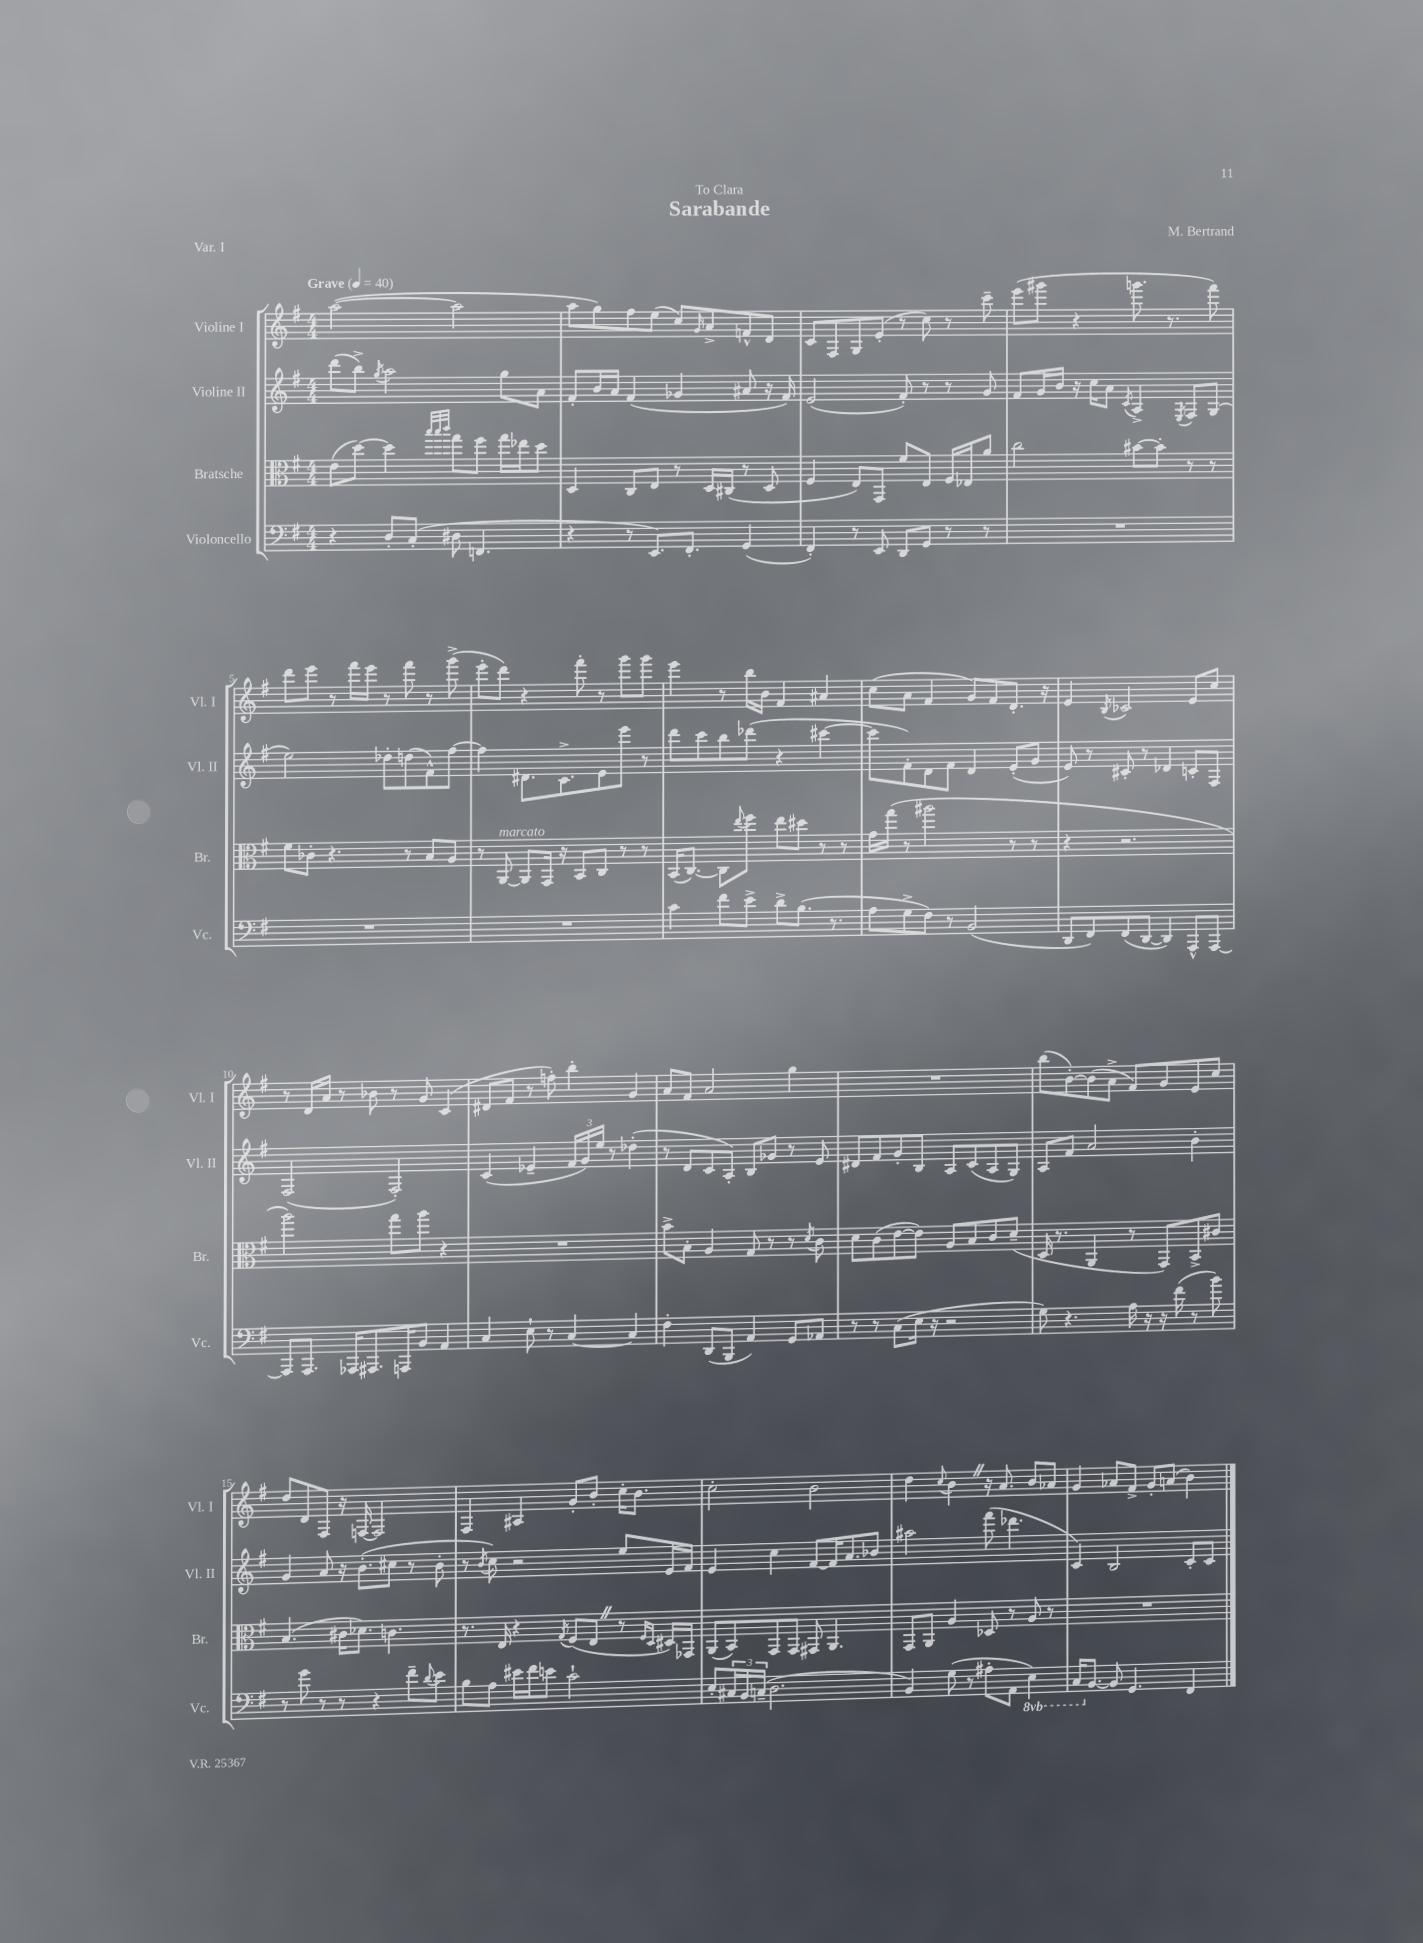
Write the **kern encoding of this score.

**kern	**kern	**kern	**kern
*staff4	*staff3	*staff2	*staff1
*clefF4	*clefC3	*clefG2	*clefG2
*k[f#]	*k[f#]	*k[f#]	*k[f#]
*M4/4	*M4/4	*M4/4	*M4/4
*MM40	*MM40	*MM40	*MM40
4r	(8e	(8ddd	([2aa
.	[8dd)	8bb^)	.
.	.	8qgg	.
8D'	4dd]	2aa	.
(8C'	.	.	.
.	32qqbb	.	.
.	32qqbb	.	.
.	32qqccc	.	.
8D#	8gg	.	2aa]
4.FF	8ff#	.	.
.	16gg	8gg	.
.	16ee-	.	.
.	8dd	8a	.
=	=	=	=
4r	4D	8f#'	8aa
.	.	16b	8gg)
.	.	16a	.
8r	8C	(4f#	8ff#
8.EE)	8E	.	(8ee
.	8r	4g-	8cc)
8.FF#'	.	.	.
.	.	.	16qqg
.	16D	.	8a^
.	(16C#	.	.
(4GG	8r	8a#	8f^^
.	8D	16r	8d
.	.	16f#)	.
=	=	=	=
4FF#')	4F#	(2e	8c
.	.	.	8F#
8r	8E)	.	8G
8EE	8GG	.	(8e'
8DD	8f#	8f#')	8r
8GG	8E	8r	8cc)
8r	16F#	8r	8r
.	16E-	.	.
8r	8a	8g	8ccc~
=	=	=	=
1r	2cc	8f#	(8eee
.	.	16g	8ggg#
.	.	16b	.
.	.	16r	4r
.	.	16cc	.
.	.	8a	.
.	.	8qc	.
.	[8b#	4A^	8.ggg
.	8b#']	.	.
.	.	.	8.r
.	.	8qE	.
.	8r	8F#	.
.	8r	(8G	8fff#)
=	=	=	=
1r	8f#	2ee)	8ddd
.	8c-'	.	8eee
.	4.r	.	8r
.	.	.	16fff#
.	.	.	16eee
.	.	8dd-'	8r
.	8r	(8dd	8fff#
.	8B	8f#^^)	8r
.	8A	[8ff#	(8ggg^
=	=	=	=
1r	8r	4ff#]	8eee'
.	[8AA	.	8ddd)
.	8AA]	8.d#	4r
.	16GG	.	.
.	16r	8.c^	.
.	8BB	.	8fff#'
.	8C	8e	8r
.	8r	8eee	8ggg
.	8r	8r	8ggg
=	=	=	=
4c	(16BB	8ddd	4eee
.	[8.C)	.	.
.	.	8ccc	.
8f#	8C]	8bb	8r
.	8qqee	.	.
8e^	8ff#	(8ddd-	16bb
.	.	.	16b
8d^	8ee	4r	4f#
(8.B	8dd#	.	.
.	8r	[4ccc#	4a#
8.r	.	.	.
.	8r	.	.
=	=	=	=
8A	16g	8ccc#]	(8cc
.	(16gg	.	.
8G^	8r	8f#')	8a
8F#)	2aa#	8d	4f#
8r	.	8f#	.
(2BB	.	4d	8g)
.	.	.	8f#
.	8r	(8e'	8.d'
.	8r	8g	.
.	.	.	16r
=	=	=	=
8DD	4r	8e)	4e
8FF#)	.	8r	.
.	.	.	8qB
(8FF#	2.r	8c#'	2c-
[8DD	.	8r	.
4DD])	.	4d-	.
8AAA^^	.	8c'	8e
[8AAA	.	8F#	8cc
=	=	=	=
8AAA]	2aa)	(2F#	8r
8.AAA	.	.	16d
.	.	.	16a
.	.	.	8r
16AAA-	.	.	.
8.AAA#	.	.	8b-
.	8gg	2F#')	8r
16AAA	.	.	.
8BB	8aa	.	8g
4AA	4r	.	(4c
=	=	=	=
4C	1r	(4c	8d#
.	.	.	8f#
8E`	.	4e-~	8r
8r	.	.	8ff')
[4C	.	24f#	4bb'
.	.	24g)	.
.	.	24ee	.
.	.	8r	.
4C]	.	(4dd-'	4g
=	=	=	=
4F#'	8b^	8r	8a
.	8B'	8d	8f#
(8DD	4A	8c	2a
8BBB	.	8A')	.
4AA)	8G	8B	.
.	8r	8g-	.
8GG	8r	8r	4gg
.	8qd	.	.
8AA-	8c	8e	.
=	=	=	=
8r	8d	8d#	1r
8r	(8c	8f#	.
(8C	[8e	8g'	.
16E	8e])	8B	.
16r	.	.	.
2r	8A	8A	.
.	8B	(8c	.
.	8c	8A	.
.	(8d~	8G)	.
=	=	=	=
8G)	16D	8A	(8bb
.	8.r	.	.
4.r	.	8f#	[8b')
.	4AA	2a	(8b]
.	.	.	8a^
16A	8r	.	8f#)
16r	.	.	.
16r	8GG)	.	8g
(16f#	.	.	.
8r	8BB^	4b'	8e
8b)	8c#	.	8cc
=	=	=	=
8r	(4.B	4g	8dd
8g	.	.	8d
8r	.	8a	8F#
8r	16c#	16r	16r
.	8.d-)	(8.b'	[16F
4r	.	.	2F]
.	4.c	8cc#	.
8f#~	.	8r	.
8qqd	.	.	.
8e	.	8b'	.
=	=	=	=
8B	8.r	8r	4F#
.	.	8qb	.
8A	.	8cc)	.
.	16E	.	.
16e#	4r	2r	4A#
16f#	.	.	.
8e	.	.	.
.	8qG	.	.
2c`	(8F#	.	8g'
.	8E	.	8b'
.	8r	8ee	16cc'
.	.	.	8.b
.	16qqF#	.	.
.	16qqD	.	.
.	16D#)	16e	.
.	16GG-	16f#	.
=	=	=	=
8E'	(8AA	4e	2cc'
24C#	8BB)	.	.
24BB	.	.	.
(24C~	.	.	.
2.D	8GG	4cc	.
.	8GG	.	.
.	8GG#	[8f#	2b
.	4.AA	16f#]	.
.	.	8.a	.
.	.	8b-	.
=	=	=	=
4BB)	8GG	2aa#	4dd
.	8AA	.	.
.	.	.	8qqcc
(8G	4A	.	4b
8r	.	.	.
8A#'	8D-	(8fff#	16r
.	.	.	8.a
8AA	8r	4.ddd-	.
4EE)	8A	.	8b
.	8r	.	8a-
=	=	=	=
16CC	1r	4c)	4g
[8.BB	.	.	.
8BB]	.	2B	8a-
4.GG	.	.	8f#^
.	.	.	8g'
.	.	.	(8a
4FF#	.	8c'	4b)
.	.	8c	.
==	==	==	==
*-	*-	*-	*-
